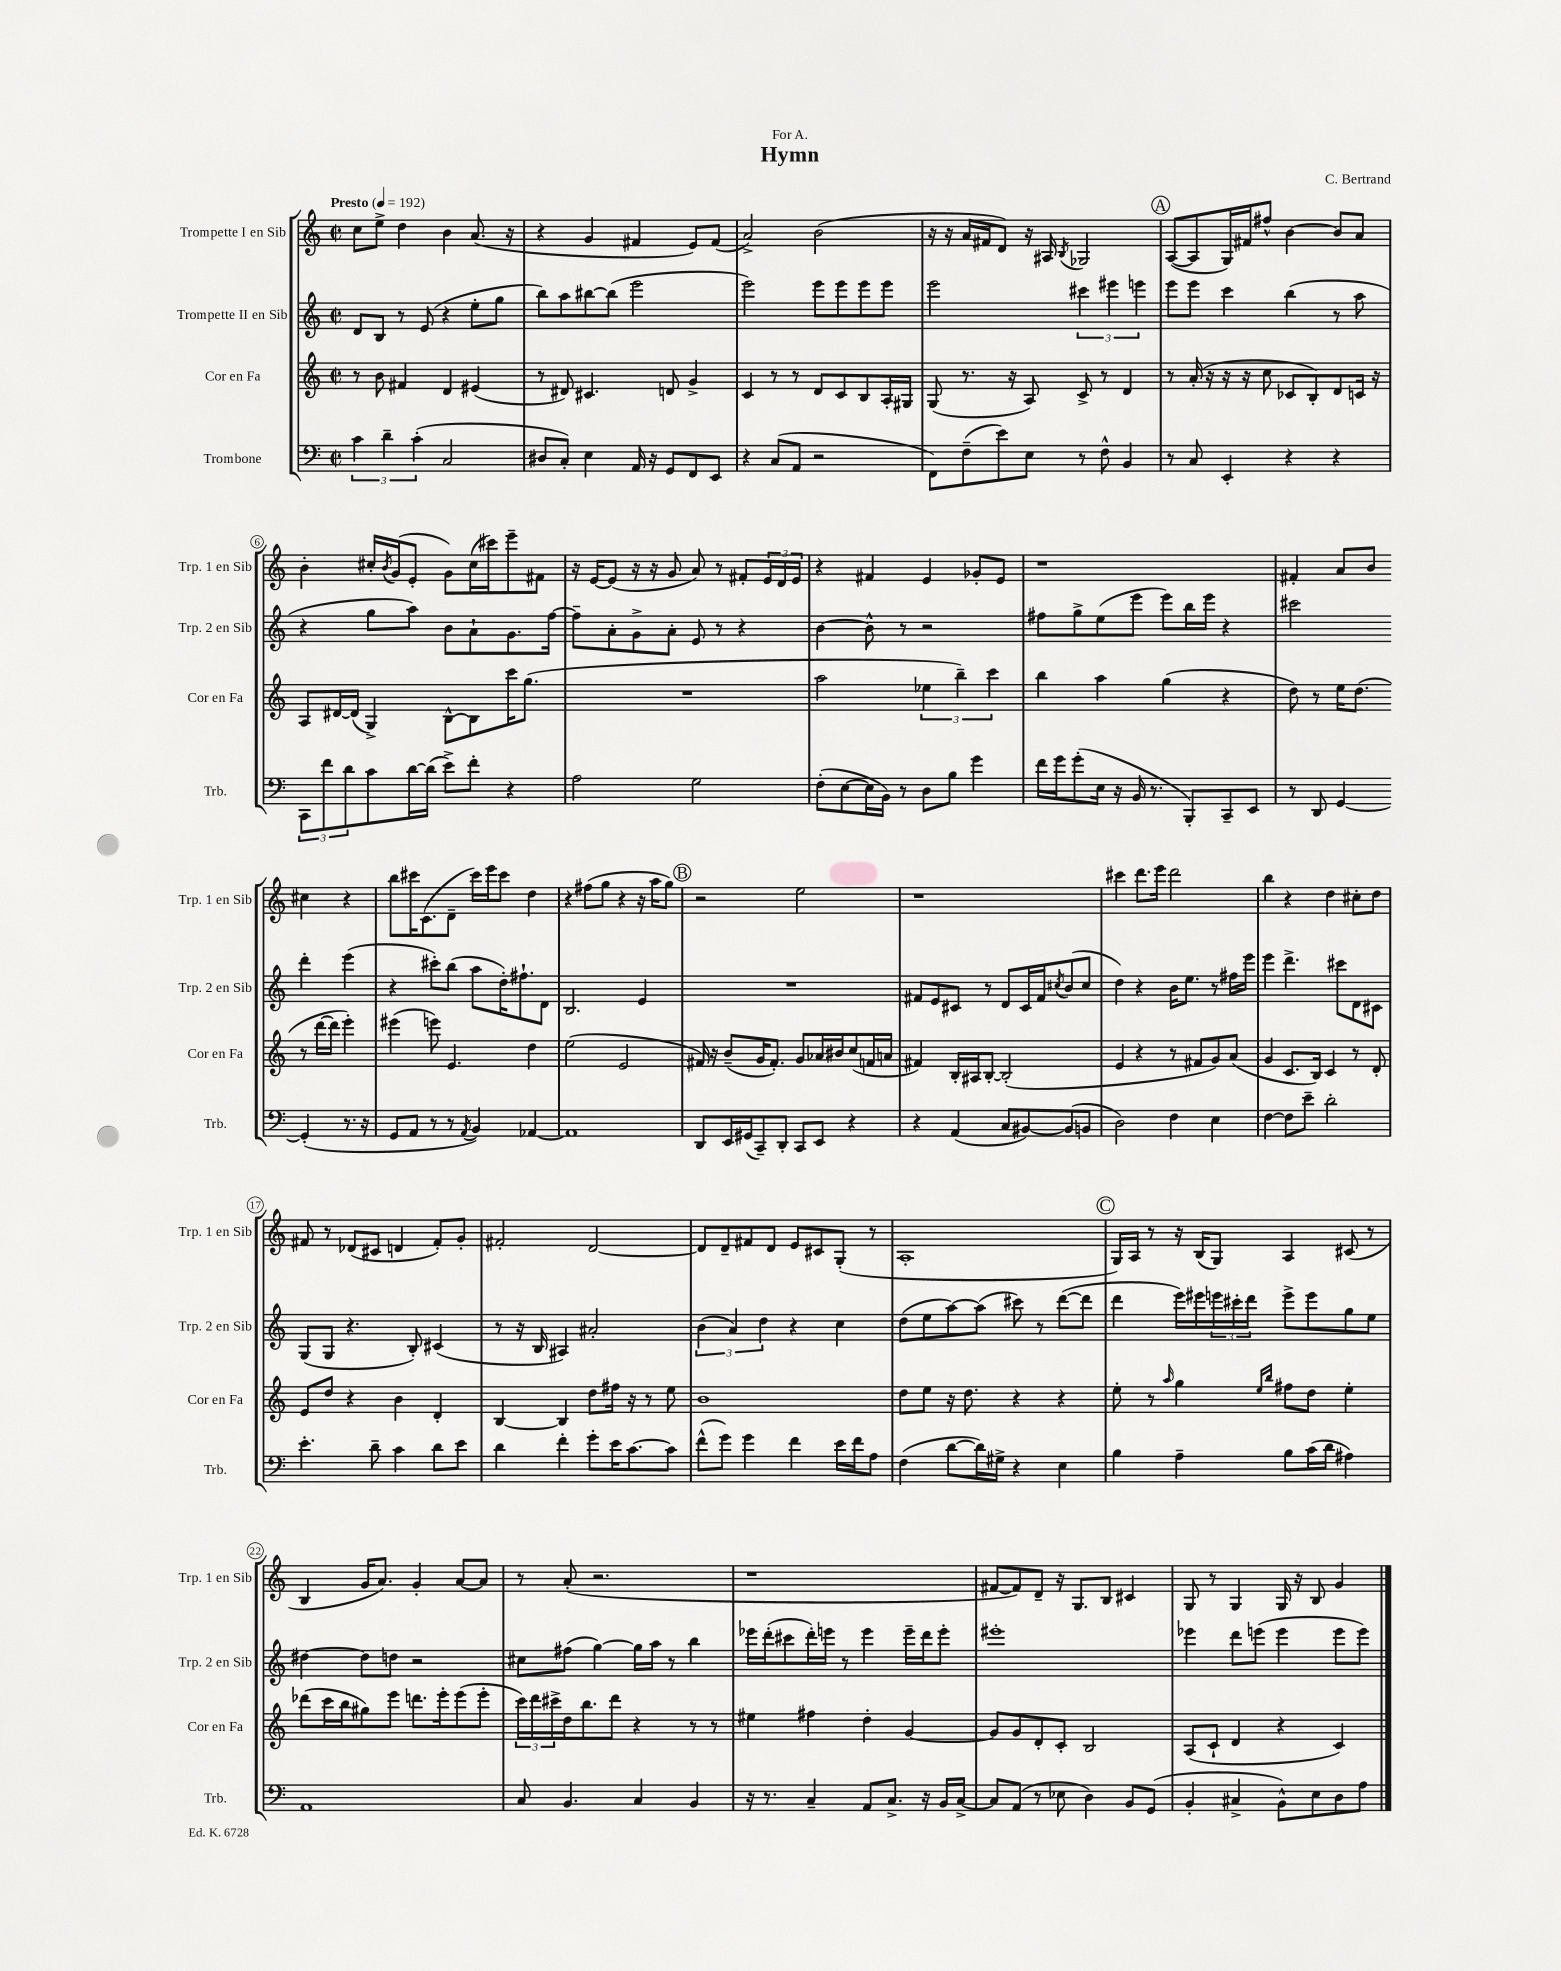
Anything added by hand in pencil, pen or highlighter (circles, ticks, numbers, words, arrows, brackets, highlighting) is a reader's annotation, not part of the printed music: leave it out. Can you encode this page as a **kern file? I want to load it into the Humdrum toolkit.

**kern	**kern	**kern	**kern
*staff4	*staff3	*staff2	*staff1
*clefF4	*clefG2	*clefG2	*clefG2
*k[]	*k[]	*k[]	*k[]
*M2/2	*M2/2	*M2/2	*M2/2
*met(c|)	*met(c|)	*met(c|)	*met(c|)
*MM192	*MM192	*MM192	*MM192
6c	8r	8d	8cc
.	8b	8B	8ee^
6d~	.	.	.
.	4f#	8r	4dd
(6c'	.	.	.
.	.	(8e	.
2C	4d	4r	4b
.	(4e#	8ee'	(8.a
.	.	8gg	.
.	.	.	16r
=	=	=	=
8D#	8r	8bb)	4r
8C')	8d#)	8aa	.
4E	4.c#	[8bb#	4g
.	.	(8bb#]	.
16AA	.	2eee	4f#
16r	.	.	.
8GG	8d	.	.
8FF	4g^	.	8e)
8EE	.	.	(8f#
=	=	=	=
4r	4c	2eee)	2a^)
(8C	8r	.	.
8AA	8r	.	.
2r	8d	8eee	(2b
.	8c	8eee	.
.	8B	8eee	.
.	16A'	8eee	.
.	16G#	.	.
=	=	=	=
8FF)	(8G	2eee	16r
.	.	.	16r
(8F~	8.r	.	16a
.	.	.	16f#
8e)	.	.	8d)
.	16r	.	.
8E	8A)	.	16r
.	.	.	16A#
.	.	.	8qB
8r	8c^	6ccc#	2G-
8F^^	8r	.	.
.	.	6eee#	.
4BB	4d	.	.
.	.	6eee	.
=	=	=	=
8r	8r	8eee	([8A
8C	(16a'	8eee	8A]
.	16r	.	.
4EE'	16r	4ccc	16G)
.	16r	.	16f#
.	8cc	.	8ff#^^
4r	8c-	(4bb	[4b
.	8B')	.	.
4r	8d	8r	8b]
.	16c	8aa	8a
.	16r	.	.
=	=	=	=
12CC	8A	4r	4b'
12f	.	.	.
.	[16d#	.	.
12d	.	.	.
.	(16d#]	.	.
8c	4G^)	8gg	16cc#'
.	.	.	8qb
.	.	.	(16g
[16d	.	8aa)	8e'
(16d]	.	.	.
8e^)	[8B^^	8b	8g)
8f'	8B]	8a`	(16cc#
.	.	.	16ccc#)
4r	16ccc	8.g	8eee~
.	(8.gg	.	.
.	.	.	8f#
.	.	[16ff	.
=	=	=	=
2A	1r	8ff~]	16r
.	.	.	[16e
.	.	8a'	(8e]
.	.	8g^	16r
.	.	.	16r
.	.	8a'	8g
2G	.	8e	8a)
.	.	8r	8r
.	.	4r	8f#'
.	.	.	24e
.	.	.	24d
.	.	.	24e
=	=	=	=
(8F'	2aa	[4b	4r
[8E	.	.	.
16E]	.	8b^^]	4f#
16BB)	.	.	.
8r	.	8r	.
8D	6ee-	2r	4e
8B	.	.	.
.	6bb~)	.	.
4g	.	.	8g-'
.	6ccc	.	.
.	.	.	8e
=	=	=	=
16f	4bb	8ff#	1r
16g	.	.	.
(8g'	.	8gg^	.
16E	4aa	(8ee	.
16r	.	.	.
16BB	.	8eee	.
8.r	.	.	.
.	(4gg	8eee)	.
8BBB')	.	16bb	.
.	.	16eee	.
8CC~	4r	4r	.
8EE	.	.	.
=	=	=	=
8r	8dd)	2ccc#	4f#'
8DD	8r	.	.
[4GG	16ee	.	8a
.	(8.dd	.	.
.	.	.	8b
(4GG']	8r	4ddd'	4cc#
.	[16ddd	.	.
.	16ddd]	.	.
8.r	4eee')	(4eee	4r
16r	.	.	.
=	=	=	=
8GG	(4eee#	4r	8bb
8AA	.	.	16ccc#
.	.	.	(8.c
8r	8eee)	8ccc#')	.
8r	4.e	(8bb	8d~
8qAA	.	.	.
4BB)	.	8aa	16ccc#)
.	.	.	16eee
.	.	16dd')	8ccc#
.	.	8.ff#`	.
[4AA-	4dd	.	4dd
.	.	8d	.
=	=	=	=
1AA-]	(2ee	2.B	4r
.	.	.	(8ff#
.	.	.	8gg
.	2e	.	4r
.	.	4e	16r
.	.	.	16aa
.	.	.	8gg)
=	=	=	=
8DD	16f#)	1r	2r
.	16r	.	.
16EE	(8b~	.	.
(16GG#	.	.	.
8CC~)	16g	.	.
.	8.f#')	.	.
8DD'	.	.	.
8CC	8g	.	2ee
8EE	16a-	.	.
.	16b#	.	.
4r	(8cc	.	.
.	16f	.	.
.	16a	.	.
=	=	=	=
4r	4f#)	8f#	1r
.	.	8e	.
(4AA	16B'	8c#	.
.	16A#	.	.
.	[8B'	8r	.
8C	(2B']	8d	.
[8BB#)	.	16c#	.
.	.	16f#	.
.	.	8qcc#	.
(8BB#]	.	(8b	.
8BB	.	8cc#	.
=	=	=	=
2D)	4e	4dd)	4ccc#
.	4r	4r	8.ddd
.	.	.	16eee
4F	8r	16b	2ddd
.	.	8.ee	.
.	8f#	.	.
4E	8g)	8r	.
.	(8a	16ff#	.
.	.	16eee	.
=	=	=	=
[4F	4g	4eee	4bb
8F]	8.c	4.ddd^	4r
8e~	.	.	.
.	16B)	.	.
2d'	4c	.	4dd
.	.	8ccc#	.
.	8r	8d	8cc#'
.	8d'	8c#	8dd
=	=	=	=
4.e'	8e	(8G	8f#
.	8dd	8G	8r
.	4r	4.r	(8d-
8d~	.	.	8c#
4c	4b	.	4d
.	.	8B')	.
8d	4d'	(4c#	8f#')
8e	.	.	8g'
=	=	=	=
4d	[4B	8r	2f#'
.	.	16r	.
.	.	16B	.
4f'	4B]	4A#)	.
8g'	8dd	2a#'	[2d
16e	16ff#	.	.
[8.c	16r	.	.
.	8r	.	.
8c]	8ee	.	.
=	=	=	=
(8f^^	1b	(6b	8d]
8g)	.	.	8d~
.	.	6a)	.
4g	.	.	8f#
.	.	6dd	.
.	.	.	8d
4f	.	4r	8e
.	.	.	8c#
16e	.	4cc	(8G'
16f	.	.	.
8A	.	.	8r
=	=	=	=
(4F	8dd	(8dd	1A'
.	8ee	8ee	.
[8d	16r	[8aa)	.
.	8.dd	.	.
16d])	.	(8aa]	.
16G#^	.	.	.
4r	4r	8ccc#)	.
.	.	8r	.
4E	4r	([8ddd	.
.	.	8ddd]	.
=	=	=	=
4B	8ee'	4ddd	16G)
.	.	.	16A
.	8r	.	8r
.	16qqaa	.	.
4A~	4gg	16eee)	16r
.	.	16eee#	(16B
.	.	24eee	8G)
.	.	24ccc#'	.
.	.	24ddd	.
.	16qqee	.	.
.	16qqbb	.	.
8B	8ff#	8eee^	4A
(16c	8dd	8eee	.
16d	.	.	.
4A#)	4ee'	8gg	(8c#
.	.	8ee	8r
=	=	=	=
1AA	(8ddd-	[4dd#	4B
.	16ccc	.	.
.	16bb	.	.
.	8gg#)	8dd#]	16g
.	.	.	8.a)
.	8eee	8dd	.
.	8.ddd	2r	4g'
.	16eee'	.	.
.	(8eee	.	[8a
.	8eee'	.	8a]
=	=	=	=
8C	24ccc)	8cc#	8r
.	24ddd	.	.
.	24ccc#^	.	.
4.BB	16dd	(8ff#	(8a'
.	8.bb	.	.
.	.	[4gg)	2.r
.	8ddd	.	.
4C	4r	16gg]	.
.	.	16aa	.
.	.	8r	.
4BB	8r	4bb	.
.	8r	.	.
=	=	=	=
16r	4ee#	16eee-	1r
8.r	.	(16ddd'	.
.	.	8ccc#	.
4C~	4ff#	16ddd')	.
.	.	16eee	.
.	.	8r	.
8AA	4dd'	4eee	.
8.C^	.	.	.
.	[4g	16eee~	.
16r	.	16ddd	.
16BB	.	8eee'	.
[16C^	.	.	.
=	=	=	=
8C]	8g]	1eee#'	[8f#
(8AA	8g	.	8f#])
8r	8d'	.	8d~
8E-	8c'	.	16r
.	.	.	8.G
4D)	2B	.	.
.	.	.	8B
8BB	.	.	4c#
(8GG	.	.	.
=	=	=	=
4BB'	(8A	4eee-	8G
.	8c`	.	8r
4C#^	4d	8ddd	4G
.	.	(8eee	.
8BB^^)	4r	4eee	16G
.	.	.	16r
8E	.	.	8B
8D	4c)	8eee	4g
8A	.	8eee)	.
==	==	==	==
*-	*-	*-	*-
